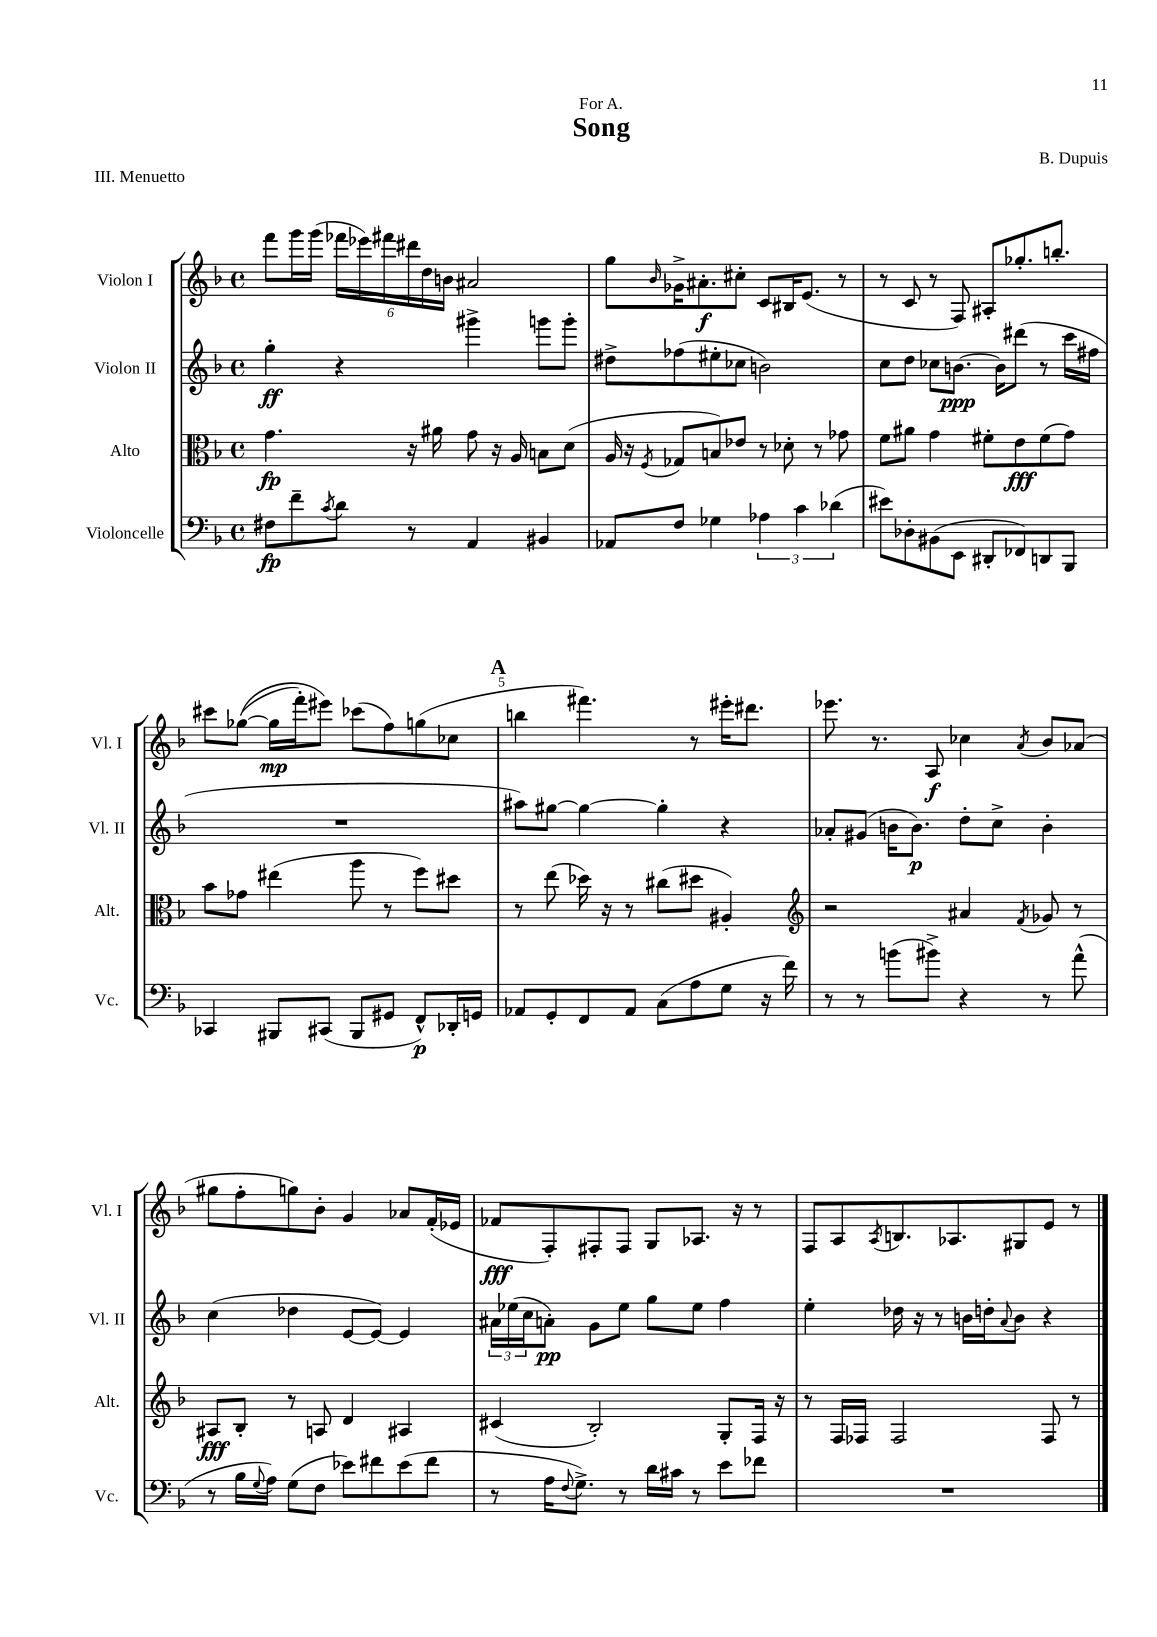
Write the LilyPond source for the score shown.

\header { title = "Song" composer = "B. Dupuis" dedication = "For A." piece = "III. Menuetto" }
<<
\new StaffGroup <<
\new Staff = "s0" \with { instrumentName = "Violon I" shortInstrumentName = "Vl. I" } {
    \clef treble \key f \major \defaultTimeSignature \time 4/4
    f'''8 g'''16 g'''16( \tuplet 6/4 { fes'''16 ees'''16) fis'''16 dis'''16 d''16 b'16 } ais'2 |
    g''8 \grace { bes'16 } ges'16-> ais'8.-.\f cis''8-. c'8 bis16 e'8.( r8 |
    r8 c'8 r8 f8) ais8-. ges''8.-. b''8.-. |
    cis'''8 ges''8~(\( ges''16\mp f'''16-.) eis'''8\) ces'''8( f''8) g''8( ces''8 |
    \mark \markup { \bold "A" } b''4 fis'''4.) r8 eis'''16-. dis'''8. |
    ees'''8. r8. a8\f ces''4 \acciaccatura { a'8 } bes'8 aes'8( |
    gis''8 f''8-. g''8) bes'8-. g'4 aes'8 f'16-.( ees'16 |
    fes'8\fff f8-.) fis8-. fis8 g8 aes8. r16 r8 |
    f8 a8 \acciaccatura { a8 } b8. aes8. gis8 e'8 r8 \bar "|." |
}
\new Staff = "s1" \with { instrumentName = "Violon II" shortInstrumentName = "Vl. II" } {
    \clef treble \key f \major \defaultTimeSignature \time 4/4
    g''4-.\ff r4 gis'''4-> g'''8 g'''8-. |
    dis''8-> fes''8( eis''8-. ces''8 b'2) |
    c''8 d''8 ces''8 b'8.~\ppp b'16 dis'''8( r8 c'''16 fis''16 |
    R1 |
    \mark \markup { \bold "A" } ais''8) gis''8~ gis''4~ gis''4-. r4 |
    aes'8-. gis'8( b'16 b'8.\p) d''8-. c''8-> b'4-. |
    c''4( des''4 e'8~ e'8~) e'4 |
    \tuplet 3/2 { ais'16 ees''16( c''16 } a'8-.\pp) g'8 ees''8 g''8 ees''8 f''4 |
    e''4-. des''16 r16 r8 b'16 d''16-. \appoggiatura { a'8 } b'8 r4 \bar "|." |
}
\new Staff = "s2" \with { instrumentName = "Alto" shortInstrumentName = "Alt." } {
    \clef alto \key f \major \defaultTimeSignature \time 4/4
    g'4.\fp r16 ais'16 g'8 r16 a16 b8 d'8( |
    a16 r16 \acciaccatura { f8 } ges8 b8) ees'8 r8 des'8-. r8 ges'8 |
    f'8 ais'8 g'4 fis'8-. e'8\fff fis'8( g'8) |
    bes'8 ges'8 eis''4( a''8 r8 f''8) dis''8 |
    \mark \markup { \bold "A" } r8 e''8( des''16) r16 r8 cis''8( dis''8 ais4-.) |
    \clef treble r2 ais'4 \acciaccatura { f'8 } ges'8 r8 |
    ais8\fff bes8-. r8 a8 d'4 ais4 |
    cis'4( bes2-.) g8-. f16 r16 |
    r8 f16 fes16 fes2 fes8 r8 \bar "|." |
}
\new Staff = "s3" \with { instrumentName = "Violoncelle" shortInstrumentName = "Vc." } {
    \clef bass \key f \major \defaultTimeSignature \time 4/4
    fis8\fp f'8-- \acciaccatura { c'8 } d'8 r8 a,4 bis,4 |
    aes,8 f8 ges4 \tuplet 3/2 { aes4 c'4 des'4( } |
    eis'8) des8-. bis,8( e,8 dis,8-. fes,8) d,8 bes,,8 |
    ces,4 bis,,8 cis,8( bis,,8 gis,8 f,8-^\p) des,16-. g,16 |
    \mark \markup { \bold "A" } aes,8 g,8-. f,8 aes,8 c8( a8 g8 r16 f'16) |
    r8 r8 b'8( bis'8->) r4 r8 a'8-^( |
    r8 bes16 \appoggiatura { g8 } a16) g8( f8 ees'8) fis'8 ees'8( fis'8 |
    r8 a16 \appoggiatura { f8 } g8.->) r8 d'16 cis'16 r8 e'8 fes'8 |
    R1 \bar "|." |
}
>>
>>
\layout { \context { \Score \override BarNumber.break-visibility = ##(#f #t #t) barNumberVisibility = #(every-nth-bar-number-visible 5) } }
